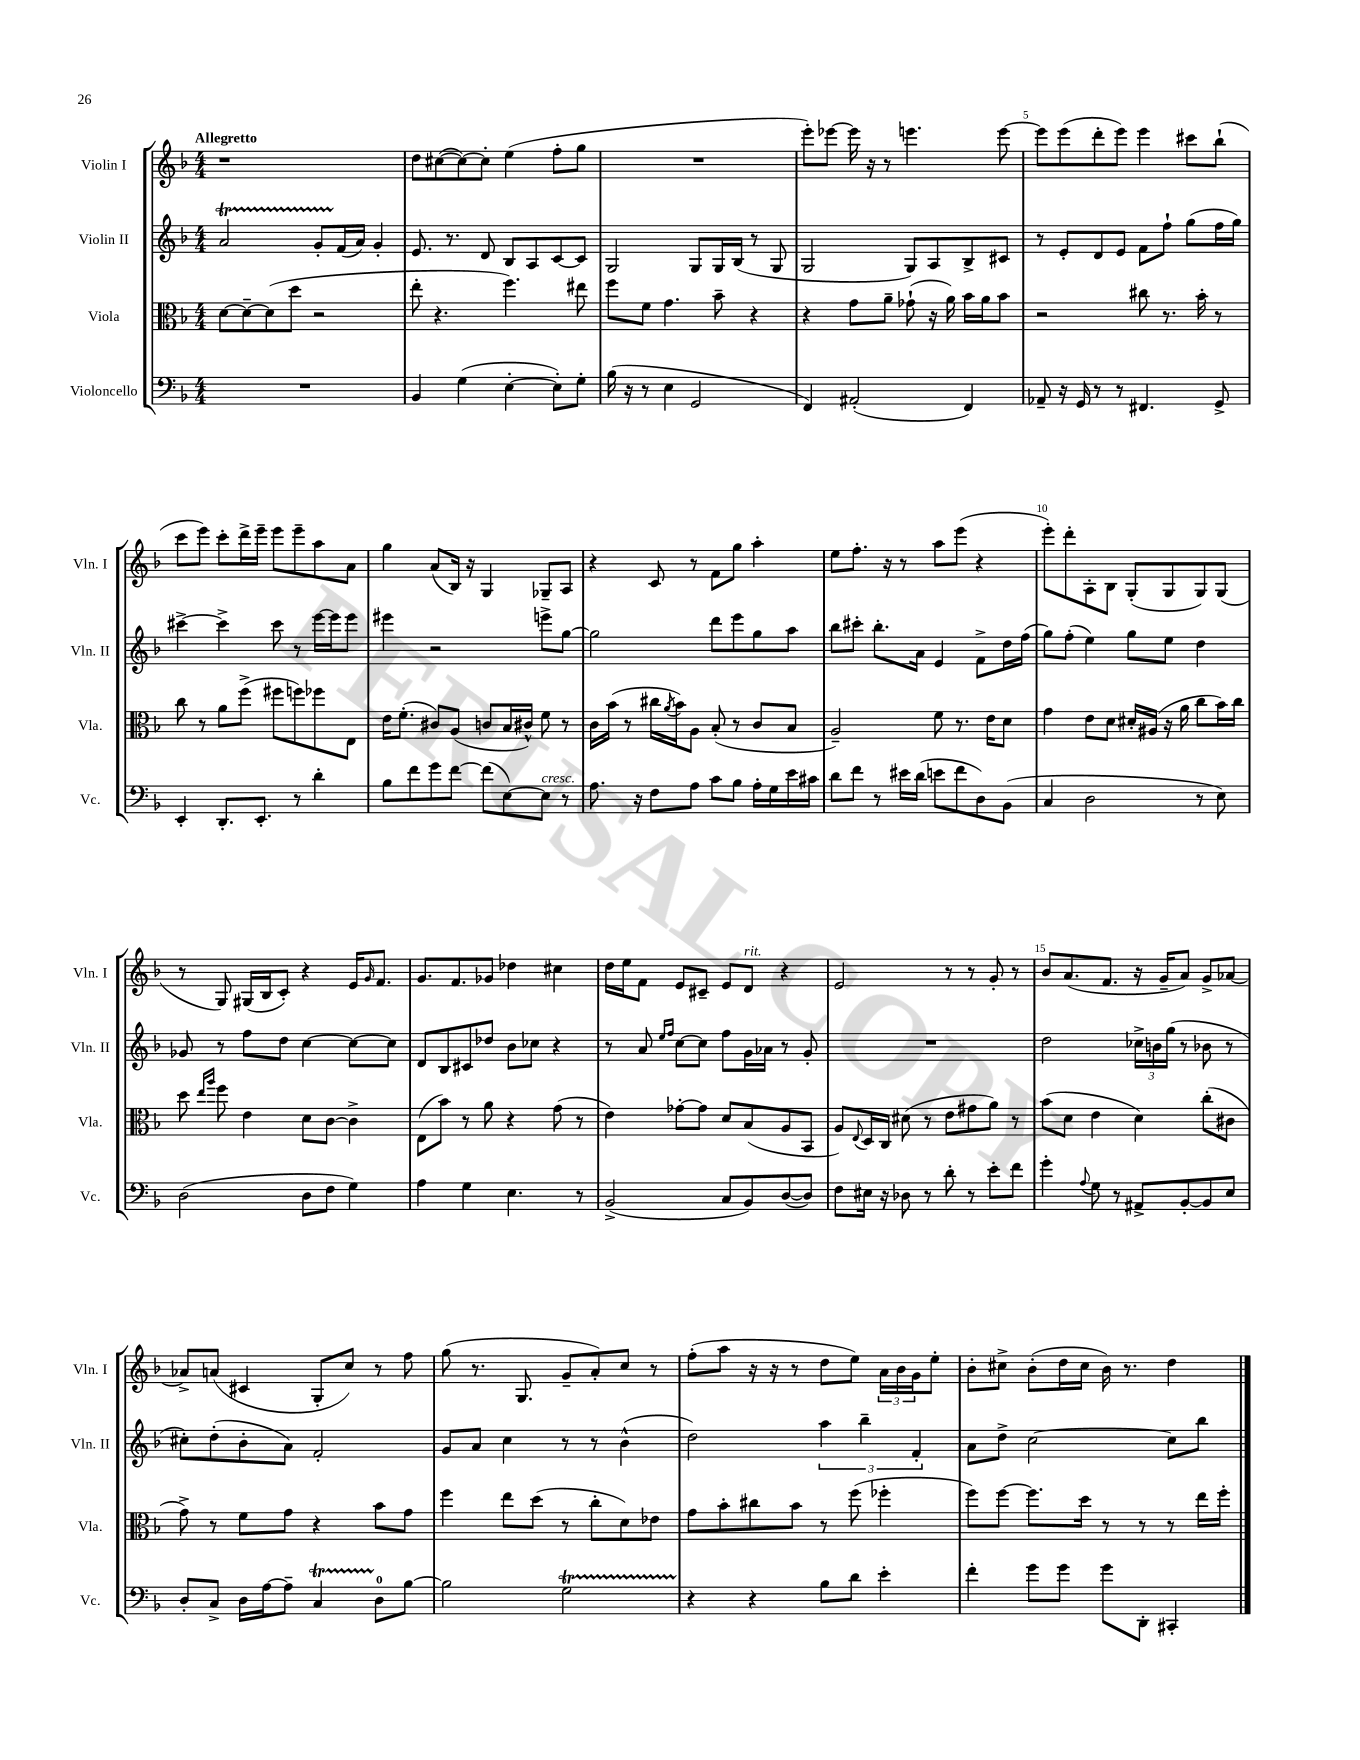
<<
\new StaffGroup <<
\new Staff = "s0" \with { instrumentName = "Violin I" shortInstrumentName = "Vln. I" } {
    \clef treble \key f \major \numericTimeSignature \time 4/4 \tempo "Allegretto"
    r1 |
    d''8 cis''8~( cis''8~) cis''8-. e''4( f''8-. g''8 |
    R1 |
    e'''8-.) ees'''8~ ees'''16 r16 r8 e'''4. e'''8~ |
    e'''8 e'''8( d'''8-. e'''8) e'''4 cis'''8 bes''8-!( |
    c'''8 e'''8) c'''8-. d'''16-> e'''16-- e'''8 e'''8-- a''8 a'8 |
    g''4 a'8( bes16) r16 g4 ges8-- a8 |
    r4 c'8 r8 f'8 g''8 a''4-. |
    e''8 f''8.-. r16 r8 a''8 e'''8( r4 |
    e'''8-.) d'''8-. a8-. bes8 g8-.( g8 g8) g8( |
    r8 g8) gis16( bes16 c'8-.) r4 e'16 \grace { g'16 } f'8. |
    g'8. f'8. ges'8 des''4 cis''4 |
    d''16 e''16 f'8 e'8 cis'8-- e'8 d'8^\markup { \italic "rit." } r4 |
    e'2 r8 r8 g'8-. r8 |
    bes'8 a'8.( f'8. r16 g'16-- a'8) g'8-> aes'8~ |
    aes'8-> a'8( cis'4 g8-. c''8) r8 f''8 |
    g''8( r8. g8. g'8-- a'8-.) c''8 r8 |
    f''8-.( a''8 r16 r16 r8 d''8 e''8) \tuplet 3/2 { a'16 bes'16 g'16 } e''8-. |
    bes'8-. cis''8-> bes'8-.( d''16 cis''16 bes'16) r8. d''4 \bar "|." |
}
\new Staff = "s1" \with { instrumentName = "Violin II" shortInstrumentName = "Vln. II" } {
    \clef treble \key f \major \numericTimeSignature \time 4/4
    a'2\startTrillSpan g'8-. f'16\stopTrillSpan( a'16) g'4-. |
    e'8. r8. d'8 bes8 a8 c'8~ c'8 |
    g2 g8 g16 bes16( r8 g8 |
    g2 g8) a8 bes8-> cis'8 |
    r8 e'8-. d'8 e'8 f'8 f''8-! g''8( f''16 g''16) |
    cis'''4~-> cis'''4-> cis'''8 r8 e'''16~ e'''16 e'''8 |
    eis'''4 r2 e'''8-> g''8~ |
    g''2 d'''8 e'''8 g''8 a''8 |
    bes''8 cis'''8-. bes''8.-. a'16 e'4 f'8-> d''16 f''16( |
    g''8) f''8-.( e''4) g''8 e''8 d''4 |
    ges'8 r8 f''8 d''8 c''4~ c''8~ c''8 |
    d'8 bes8 cis'8 des''8 bes'8 ces''8 r4 |
    r8 a'8 \grace { e''16 f''16 } c''8~ c''8 f''8 g'16 aes'16 r8 g'8-. |
    R1 |
    d''2 \tuplet 3/2 { ces''16-> b'16 g''16( } r8 bes'8 r8 |
    cis''8-.) d''8-.( bes'8-. a'8) f'2-. |
    g'8 a'8 c''4 r8 r8 bes'4-^( |
    d''2) \tuplet 3/2 { a''4 bes''4-- f'4-. } |
    a'8 d''8-> c''2~ c''8 bes''8 \bar "|." |
}
\new Staff = "s2" \with { instrumentName = "Viola" shortInstrumentName = "Vla." } {
    \clef alto \key f \major \numericTimeSignature \time 4/4
    d'8~ d'8~-- d'8( d''8 r2 |
    e''8-. r4. f''4.) eis''8 |
    f''8 f'8 g'4. bes'8-- r4 |
    r4 g'8 a'8-- ges'8-!( r16 a'16) bes'16 a'16 bes'8 |
    r2 cis''8 r8. bes'16-. r8 |
    c''8 r8 a'8 f''8->( fis''8 f''8) fes''8 e8 |
    e'16 f'8.-.( cis'8) a8( c'8 bes16 cis'16-^) f'8 r8 |
    c'16 bes'16( r8 cis''16 \acciaccatura { a'8 } bes'16) a8 bes8-.( r8 c'8 bes8 |
    a2--) f'8 r8. e'16 d'8 |
    g'4 e'8 d'8 dis'16-. ais16( r16 a'16 c''8 bes'16) c''16 |
    d''8 \grace { e''16 a''16 } f''8 e'4 d'8 c'8~ c'4-> |
    e8( bes'8) r8 a'8 r4 g'8( r8 |
    e'4) ges'8~-. ges'8 d'8 bes8( a8 bes,8 |
    a8) \appoggiatura { e8 } d16 c16 dis'8( r8 e'8 gis'8 a'8) r8 |
    bes'8( d'8 e'4 d'4) c''8-.( cis'8 |
    g'8->) r8 f'8 g'8 r4 bes'8 g'8 |
    f''4 e''8 d''8( r8 c''8-. d'8) ees'8 |
    g'8 bes'8-. cis''8 bes'8 r8 f''8( fes''4-. |
    f''8) f''8~ f''8. d''16 r8 r8 r8 e''16 f''16-. \bar "|." |
}
\new Staff = "s3" \with { instrumentName = "Violoncello" shortInstrumentName = "Vc." } {
    \clef bass \key f \major \numericTimeSignature \time 4/4
    R1 |
    bes,4 g4( e4~-. e8-.) g8-. |
    bes16( r16 r8 e4 g,2 |
    f,4) ais,2-.( f,4) |
    aes,8-- r16 g,16 r8 r8 fis,4. g,8-> |
    e,4-. d,8.-. e,8.-. r8 d'4-. |
    bes8 f'8 g'8 f'8~ f'8( e8~) e8^\markup { \italic "cresc." } r8 |
    a8. r16 f8 a8 c'8 bes8 a16-. g16 e'16 cis'16 |
    d'8 f'8 r8 eis'16 d'16( e'8 f'8 d8) bes,8( |
    c4 d2 r8 e8) |
    d2( d8 f8 g4) |
    a4 g4 e4. r8 |
    bes,2->( c8 bes,8) d8~( d8) |
    f8 eis16 r16 des8 r8 d'8-. r8 e'8-. f'8 |
    g'4-. \appoggiatura { a8 } g8 r8 ais,8-> bes,8~-. bes,8 e8 |
    d8-. c8-> d16 a16~ a8-- c4\startTrillSpan d8-0\stopTrillSpan bes8~ |
    bes2 g2\startTrillSpan |
    r4\stopTrillSpan r4 bes8 d'8 e'4-. |
    f'4-. g'8 g'8 g'8 d,8-. cis,4-. \bar "|." |
}
>>
>>
\layout { \context { \Score \override BarNumber.break-visibility = ##(#f #t #t) barNumberVisibility = #(every-nth-bar-number-visible 5) } }
